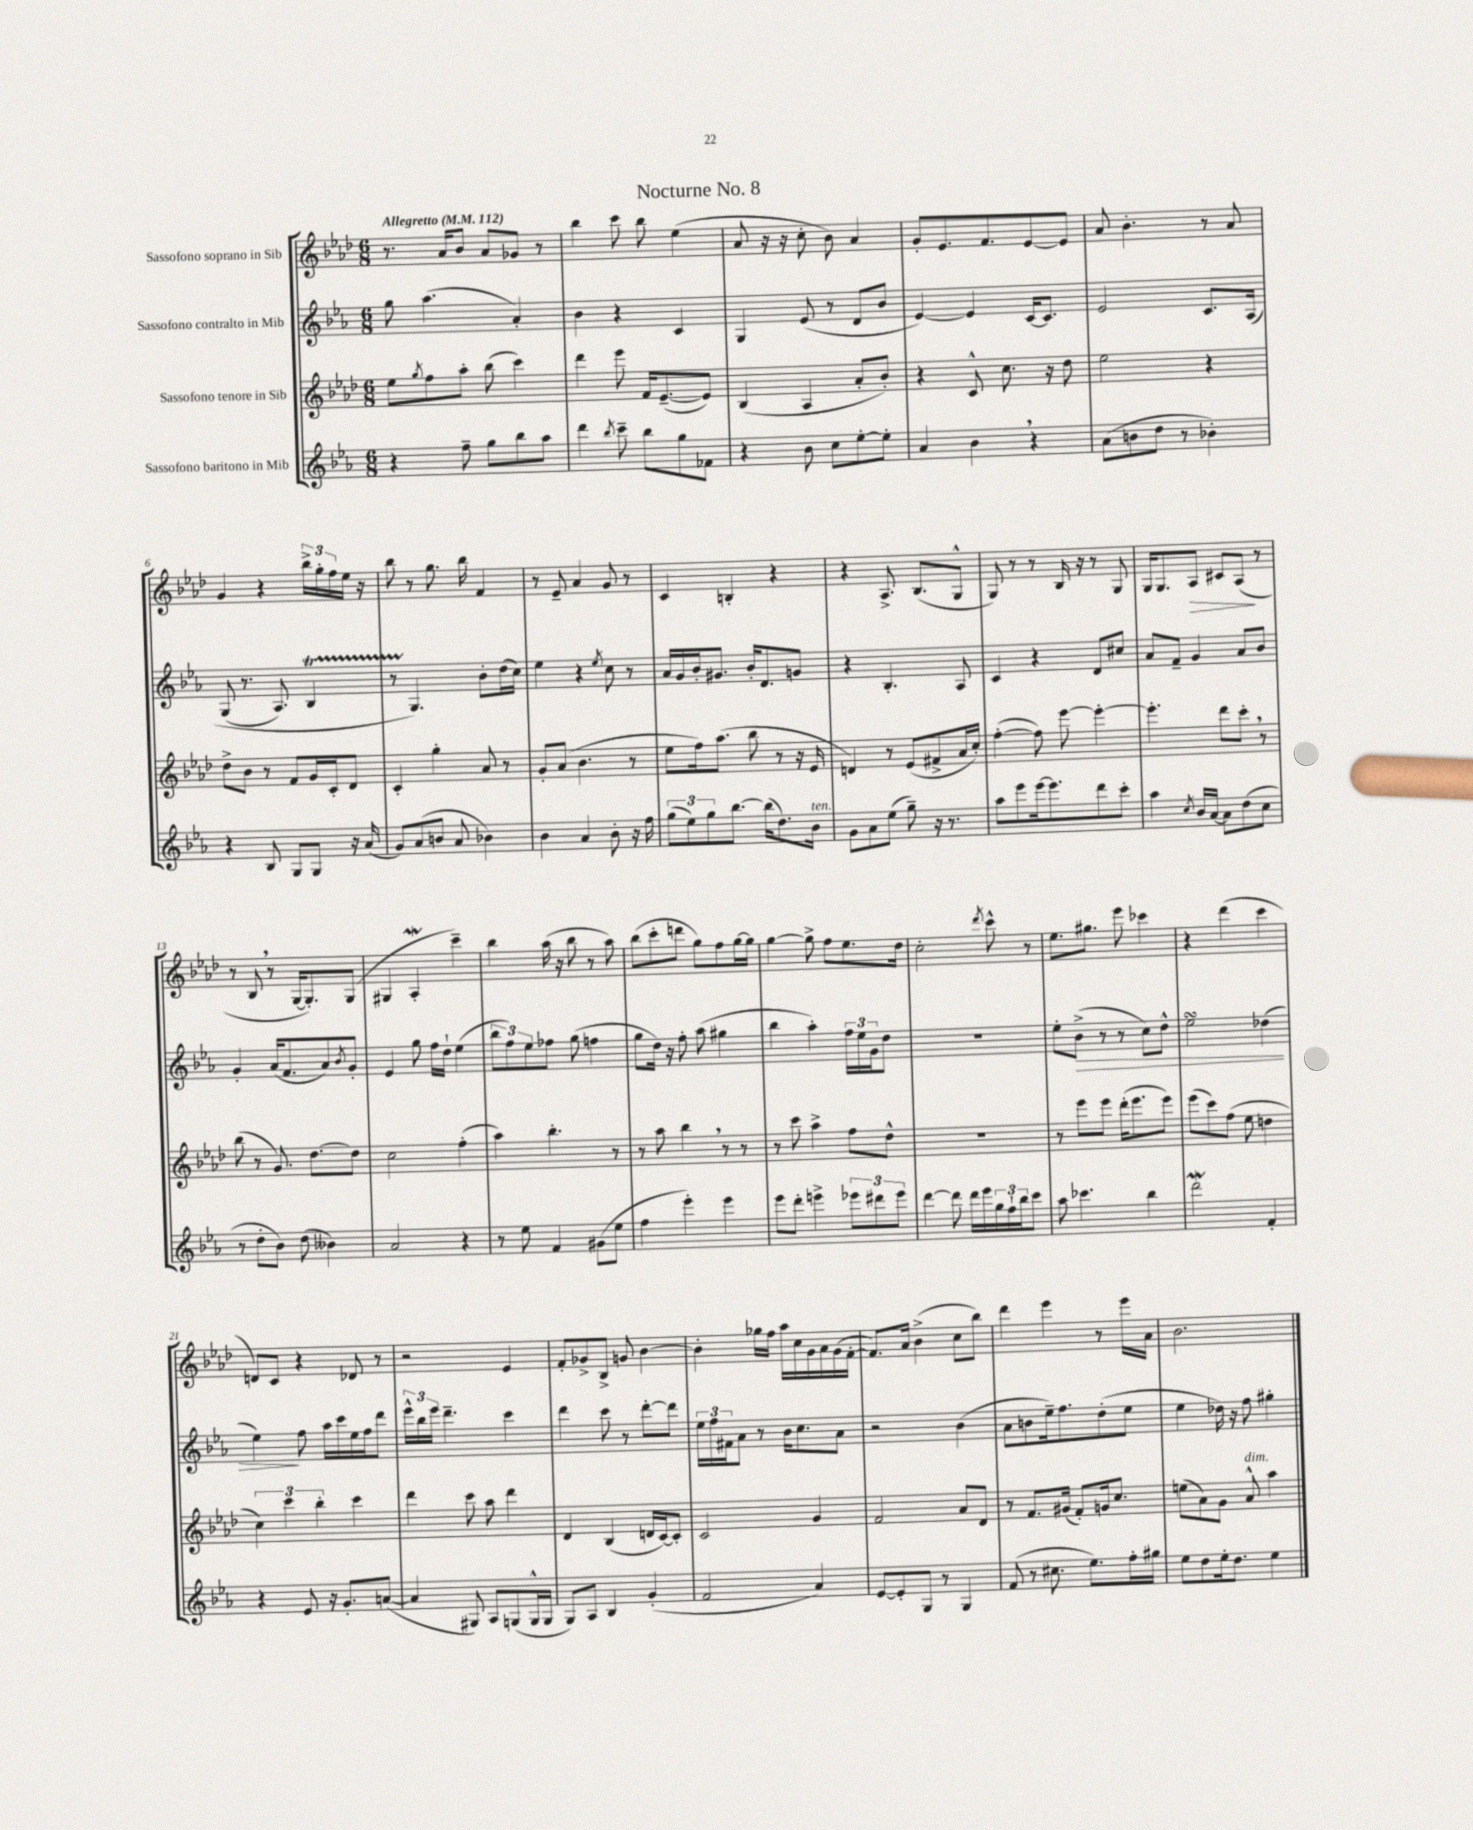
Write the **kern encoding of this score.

**kern	**kern	**kern	**dynam	**kern	**dynam
*part4	*part3	*part2	*part2	*part1	*part1
*staff4	*staff3	*staff2	*staff2	*staff1	*staff1
*I"Sassofono baritono in Mib	*I"Sassofono tenore in Sib	*I"Sassofono contralto in Mib	*	*I"Sassofono soprano in Sib	*
*clefG2	*clefG2	*clefG2	*	*clefG2	*
*k[b-e-a-]	*k[b-e-a-d-]	*k[b-e-a-]	*	*k[b-e-a-d-]	*
*M6/8	*M6/8	*M6/8	*	*M6/8	*
*MM112	*MM112	*MM112	*	*MM112	*
=1	=1	=1	=1	=1	=1
!	!	!	!	!LO:TX:a:B:t=Allegretto	!
4r	8ee-\L	8gg\	.	8.r	.
.	8qgg/	.	.	.	.
.	8ff\	(4.aa-\	.	.	.
.	.	.	.	16a-/KL	.
8ff~\	8aa-'\J	.	.	8b-/J	.
8gg\L	(8bb-\	.	.	8a-/L	.
8bb-\	4ccc\)	4a-'/)	.	8g-X/J	.
8aa-\J	.	.	.	8r	.
=2	=2	=2	=2	=2	=2
4ddd\	4ddd-\	4b-\	.	4bb-\	.
8qbb-/	.	.	.	.	.
8ccc~\	8eee-\	4r	.	8ccc\	.
8bb-\L	16f/KL	.	.	8bb-\	.
.	([8.e-~/	.	.	.	.
8gg\	.	4c/	.	(4ee-\	.
8f-X\J	8e-/J])	.	.	.	.
=3	=3	=3	=3	=3	=3
4r	(4B-/	4G/	.	8a-/	.
.	.	.	.	16r	.
.	.	.	.	16r	.
8b-\	4A-/	(8e-/	.	8cc'\	.
8cc\L	.	8r	.	8b-\)	.
[8ee-'\	8a-'/L	8d/L	.	4a-/	.
8ee-'\J]	8b-'/J)	8b-/J	.	.	.
=4	=4	=4	=4	=4	=4
4a-/	4r	[4e-/)	.	8g'/L	.
.	.	.	.	8.e-/	.
4b-,\	8c^^/	4e-/]	.	.	.
.	.	.	.	8.f/	.
.	8.cc\	.	.	.	.
4r	.	[16c/KL	.	[8e-/	.
.	16r	8.c/J]	.	.	.
.	8dd-\	.	.	8e-/J]	.
=5	=5	=5	=5	=5	=5
(8a-\L	2ee-\	2e-/	.	8a-/	.
8bn\	.	.	.	4.b-'\	.
8dd\J	.	.	.	.	.
8r	.	.	.	.	.
4b-X'\)	4r	8.c/L	.	8r	.
.	.	.	.	8a-/	.
.	.	(16A-/Jk	.	.	.
!!LO:LB:g=z
=6	=6	=6	=6	=6	=6
4r	8dd-^\L	(8G/	.	4g/	.
.	8b-\J	8.r	.	.	.
8B-/	8r	.	.	4r	.
.	.	8.A-/)	.	.	.
8G/L	8f/L	.	.	.	.
8G/J	16g/L	4B-T/	.	24bb-^\LL	.
.	.	.	.	24gg'\	.
.	16c'/J	.	.	.	.
.	.	.	.	24ff\	.
16r	8d-/J	.	.	16ee-\JJ	.
(16a-/	.	.	.	16r	.
=7	=7	=7	=7	=7	=7
8g/L)	4c'/	8r	.	8bb-\	.
(8a-/	.	4.G/)	.	8r	.
8bn/J	4gg'\	.	.	8.gg\	.
8a-/	.	.	.	.	.
.	.	.	.	16bb-\	.
4b-X\)	8a-/	8b-'\L	.	4f/	.
.	8r	(16dd\L	.	.	.
.	.	16cc\JJ)	.	.	.
=8	=8	=8	=8	=8	=8
4b-\	8g'/L	4ee-\	.	8r	.
.	(8a-/J	.	.	8e-~/	.
4a-/	4.b-\	4r	.	4a-/	.
.	.	8qee-/	.	.	.
8b-'\	.	8cc\	.	8g/	.
16r	8r	8r	.	8r	.
16ff\	.	.	.	.	.
=9	=9	=9	=9	=9	=9
(12gg\L	8ee-\L	16a-/LL	.	4c/	.
.	.	16g/	.	.	.
12ee-\)	.	.	.	.	.
.	16ff\k)	16b-'/J	.	.	.
12gg\	.	.	.	.	.
.	(8.aa-\J	8.g#X/J	.	.	.
[8.bb-\J	.	.	.	4Bn'/	.
.	8bb-\	16b-'/KL	.	.	.
(16bb-\KL]	.	8.d/	.	.	.
8.dd\)	8r	.	.	4r	.
.	16r	8gn/J	.	.	.
!LO:TX:a:i:t=ten.	!	!	!	!	!
16b-\Jk	16e-/	.	.	.	.
=10	=10	=10	=10	=10	=10
8g\L	4dn/)	4r	.	4r	.
8a-\	.	.	.	.	.
(8ee-\J	8r	4.B-'/	.	8.A-^/	.
8gg~\)	(8e-/L	.	.	.	.
.	.	.	.	(8.B-/L	.
16r	8f#X^/	.	.	.	.
8.r	.	.	.	.	.
.	16a-/L	8A-/	.	8G^^/J	.
.	16cc'/JJ)	.	.	.	.
=11	=11	=11	=11	=11	=11
8aa-\L	([4ff'\	4c/	.	8G/)	.
8eee-\	.	.	.	8r	.
[16eee-\k	8ff\])	4r	.	8r	.
8.eee-\]	.	.	.	.	.
.	[8eee-\	.	.	16B-/	.
.	.	.	.	16r	.
8ddd\	4eee-'\_	8d/L	.	8r	.
8ccc'\J	.	8cc#X/J	.	8G/	.
=12	=12	=12	=12	=12	=12
4aa-\	4.eee-'\]	8a-/L	.	16G/KL	.
.	.	.	.	8.G/	.
.	.	8f~/J	.	.	.
8qcc/	.	.	.	.	.
!	!	!	!	!	!LO:HP:b
16b-/LL	.	4g/	.	8A-/J	>
[16a-/JJ	.	.	.	.	.
8a-\L]	8ddd-\L	.	.	8c#X/L	.
(8dd\	8ccc',\J	8a-/L	.	(8A-/J	.
8cc\J	8r	8b-/J	.	8r	]
!!LO:LB:g=z
=13	=13	=13	=13	=13	=13
8r	(8bb-\	4g'/	.	8r	.
8dd'\L	8r	.	.	8B-,/	.
8b-\J)	8.g/)	(16a-/KL	.	8r	.
.	.	8.f/	.	.	.
(8dd\	.	.	.	[16G/KL	.
.	[8.dd-\L	.	.	8.G'/])	.
4b--X\)	.	8a-/)	.	.	.
.	.	8qb-/	.	.	.
.	8dd-\J]	8g'/J	.	(8G/J	.
=14	=14	=14	=14	=14	=14
2a-/	2cc\	4e-/	.	4G#X/	.
.	.	8gg\	.	4A-w'/	.
.	.	16ff\LL	.	.	.
.	.	16dd`\JJ	.	.	.
4r	(4ff'\	(4ee-\	.	4ccc~\)	.
=15	=15	=15	=15	=15	=15
8r	4aa-\)	12bb-\L	.	4bb-\	.
.	.	12ff\)	.	.	.
8ee-\	.	.	.	.	.
.	.	12ee-\	.	.	.
4f/	4.bb-'\	8ff-X\J	.	(16aa-\	.
.	.	.	.	16r	.
.	.	(8gg\	.	8bb-\	.
(8g#X\L	.	4ffn\	.	8r	.
8ee-\J	8r	.	.	8aa-\)	.
=16	=16	=16	=16	=16	=16
4ff\	8r	8gg\L	.	(8bb-\L	.
.	8aa-\	16dd\Jk)	.	8ccc'\	.
.	.	16r	.	.	.
4eee-'\)	4bb-,\	8ff'\	.	8dddn\J	.
.	.	(8aa-\	.	8gg\L)	.
4eee-\	8r	4gg#X\	.	8ff\	.
.	8r	.	.	[16gg\L	.
.	.	.	.	16gg\JJ]	.
=17	=17	=17	=17	=17	=17
8eee-\L	8r	4bb-\	.	[4gg\	.
8ddd'\J	8ccc\	.	.	.	.
4eeen^\	4aa-^\	4aa-'\)	.	8gg^\]	.
.	.	.	.	8ff\L	.
12eee-X\L	8ff\L	24ff\LL	.	8.ee-\	.
.	.	24ee-\	.	.	.
12ddd#X\	.	24g\J	.	.	.
.	8dd-^^\J	8dd\J	.	.	.
12eee-\J	.	.	.	.	.
.	.	.	.	16dd-\Jk	.
=18	=18	=18	=18	=18	=18
[4ddd\	2.r	2.r	.	2cc'\	.
8ddd\]	.	.	.	.	.
16ddd\LL	.	.	.	.	.
16eee-\	.	.	.	.	.
.	.	.	.	8qddd-/	.
24gg\	.	.	.	8ccc^^\	.
24ff`\	.	.	.	.	.
24bb-\J	.	.	.	.	.
8ccc\J	.	.	.	8r	.
=19	=19	=19	=19	=19	=19
8aa-\	8r	8ee-'\L	.	8.ee-\L	.
!	!	!	!LO:HP:b	!	!
4.ccc-X\	8eee-\L	(8b-^\J	>	.	.
.	.	.	.	8.gg#X\J	.
.	8eee-\J	8r	.	.	.
.	(16ddd-'\KL	8r	.	8eee-\	.
.	8.eee-\	.	.	.	.
4bb-\	.	8cc\L)	.	4ccc-X\	.
.	8eee-\J)	8dd^^\J	.	.	.
=20	=20	=20	=20	=20	=20
2dddW\	(8eee-\L	2ee-sSSs\	.	4r	.
.	8ccc\)	.	.	.	.
.	(8ff\J	.	.	(4ddd-\	.
.	8ee-\	.	.	.	.
4f'/	4ddn\	(4dd-X\	.	4ccc\	.
!!LO:LB:g=z
=21	=21	=21	=21	=21	=21
4r	6cc\)	4ee-\)	.	8dn/L)	.
.	.	.	.	8c/J	.
.	6ccc\	.	.	.	.
8e-/	.	8ff\	]	4r	.
.	6bb-'\	.	.	.	.
16r	.	16aa-\LL	.	.	.
8.g'/L	.	16ccc\	.	.	.
.	4ccc\	16ee-\	.	8d-X/	.
.	.	16ff\J	.	.	.
([8an/J	.	8ddd\J	.	8r	.
=22	=22	=22	=22	=22	=22
4a/]	4ddd-\	24eee-^^\LL	.	2r	.
.	.	24bb-\	.	.	.
.	.	24eee-\JJ	.	.	.
.	.	4.ddd~\	.	.	.
8G#X/)	8ccc\	.	.	.	.
8A-/L	8aa-\	.	.	.	.
(8Gn/	4ddd-\	4ccc\	.	4e-/	.
16G^^/L	.	.	.	.	.
16G/JJ	.	.	.	.	.
=23	=23	=23	=23	=23	=23
8G/L)	4d-/	4ddd\	.	8f'/L	.
8A-/J	.	.	.	8g-X^/	.
4B-/	(4B-/	8ccc\	.	8B-^/J	.
.	.	8r	.	8gn/	.
(4g'/	16dn/LL	[8ddd'\L	.	[4b-\	.
.	[16c/J)	.	.	.	.
.	8c'/J]	8ddd\J]	.	.	.
=24	=24	=24	=24	=24	=24
2f/	2c/	24ee-\LL	.	4b-'\]	.
.	.	24ff\	.	.	.
.	.	24f#X\J	.	.	.
.	.	8a-\J	.	.	.
.	.	8r	.	16gg-X\LL	.
.	.	.	.	16ff\JJ	.
.	.	16b-\KL	.	16aa-\LL	.
.	.	8.cc\	.	16cc\	.
4a-/)	4g/	.	.	16g\	.
.	.	.	.	16a-\	.
.	.	8a-\J	.	(16g\	.
.	.	.	.	[16f'\JJ	.
=25	=25	=25	=25	=25	=25
[8e-/L	2f/	2r	.	8.f/L])	.
8e-'/]	.	.	.	.	.
.	.	.	.	16a-/Jk	.
8G/J	.	.	.	(4b-^\	.
8r	.	.	.	.	.
4G/	8a-/L	(4b-\	.	8cc\L	.
.	8d-/J	.	.	8bb-\J)	.
=26	=26	=26	=26	=26	=26
(8f/	8r	8a-\L	.	4ddd-\	.
8r	8.f/L	8bn\	.	.	.
8.cc#X\	.	16ee-~\k)	.	4eee-\	.
.	(16g#X/Jk	8.ff\	.	.	.
.	8f'/L)	.	.	.	.
8.ee-\L)	.	.	.	.	.
.	16gn/k	(8dd'\	.	8r	.
.	8.cc/J	.	.	.	.
16ff'\L	.	8ee-\J	.	16eee-\LL	.
16gg#X\JJ	.	.	.	16a-\JJ	.
=27	=27	=27	=27	=27	=27
8ee-\L	(8een\L	4ee-\	.	2.b-\	.
8dd\	8a-\)	.	.	.	.
16ee-'\k	8g\J	16dd-X\)	.	.	.
8.dd\J	.	16r	.	.	.
!	!LO:TX:a:i:t=dim.	!	!	!	!
.	8a-^^/	8ff\	.	.	.
4ee-\	4aa-\	4gg#X'\	.	.	.
==	==	==	==	==	==
*-	*-	*-	*-	*-	*-
